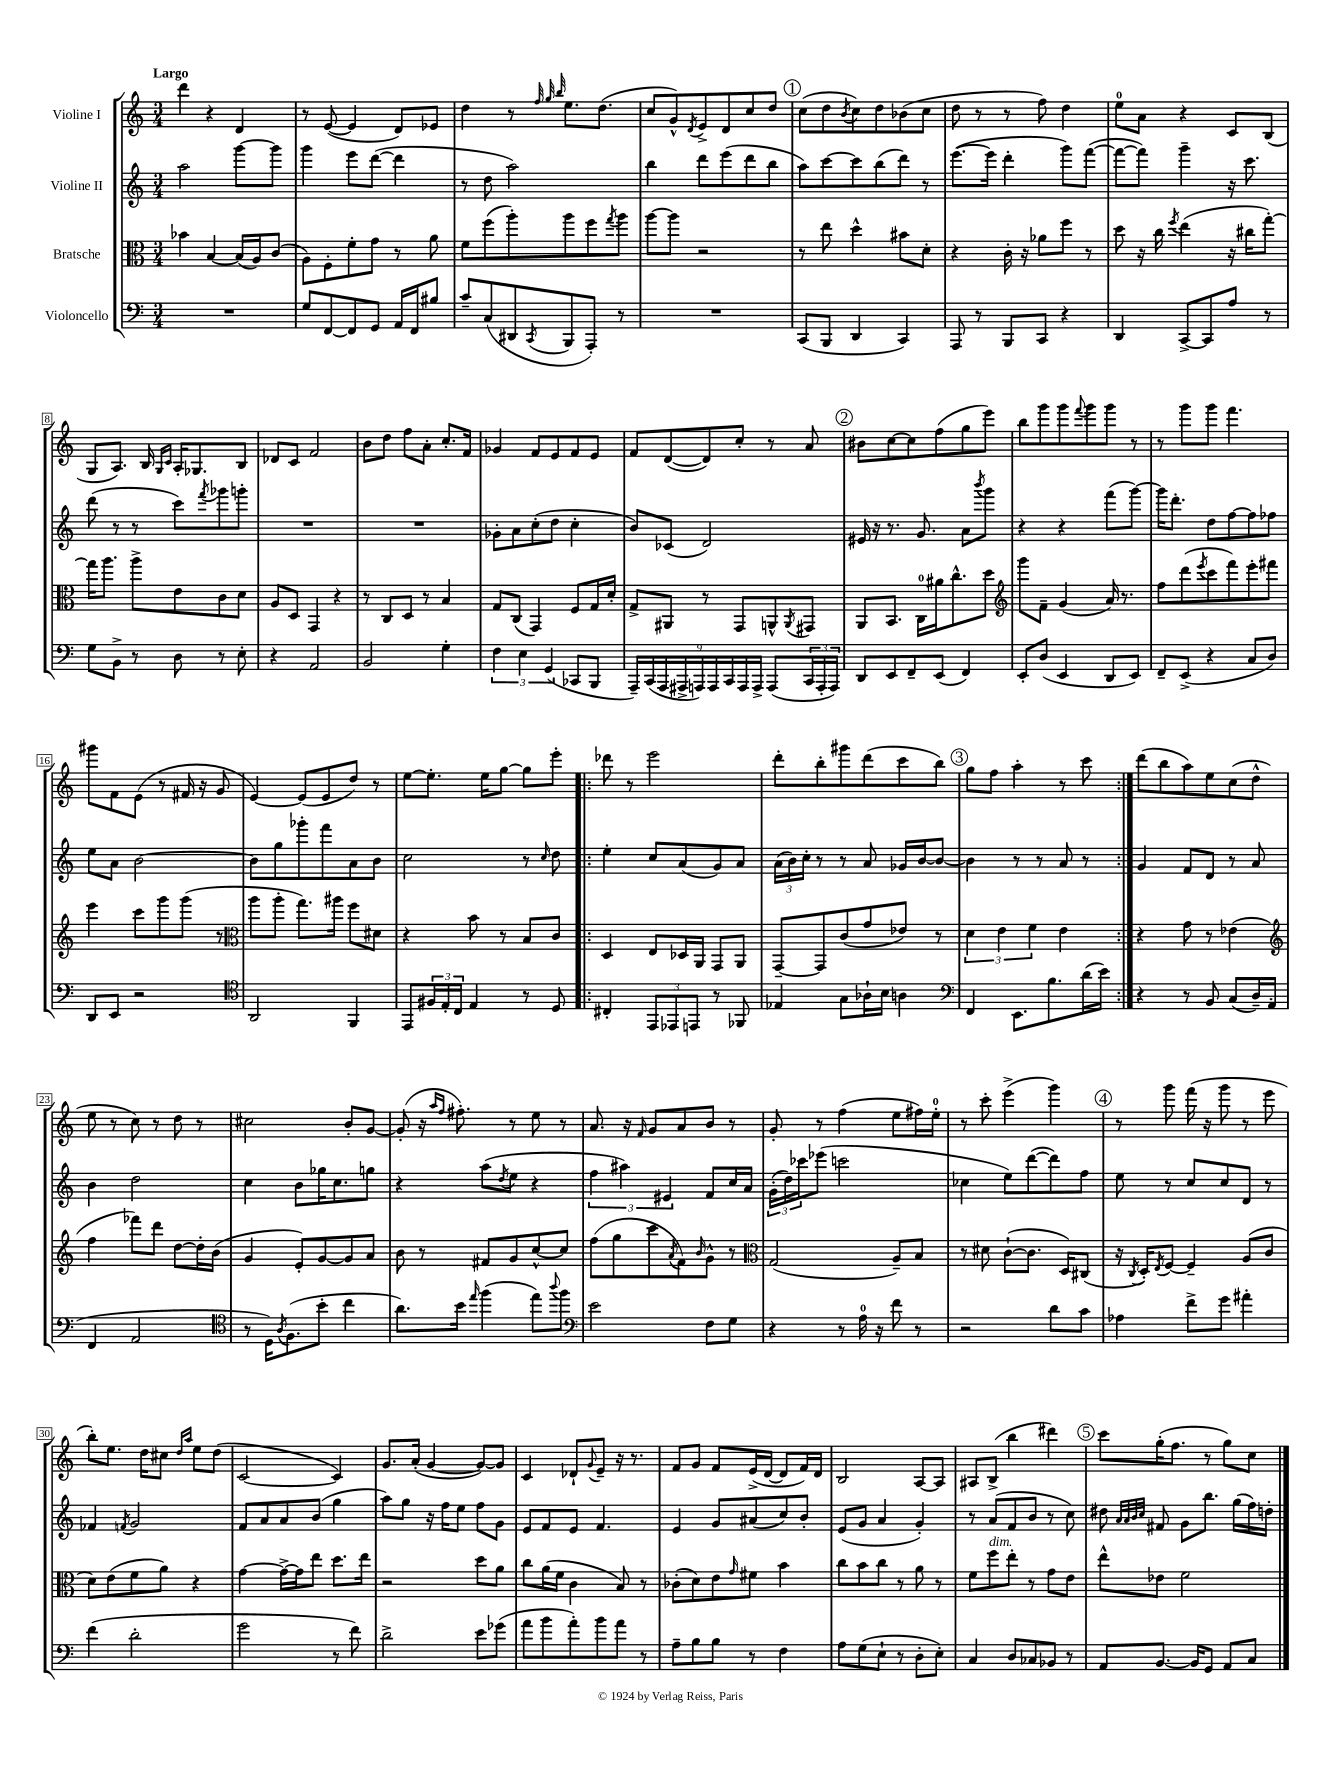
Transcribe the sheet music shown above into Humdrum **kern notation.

**kern	**kern	**kern	**kern
*part4	*part3	*part2	*part1
*staff4	*staff3	*staff2	*staff1
*I"Violoncello	*I"Bratsche	*I"Violine II	*I"Violine I
*clefF4	*clefC3	*clefG2	*clefG2
*k[]	*k[]	*k[]	*k[]
*M3/4	*M3/4	*M3/4	*M3/4
=1	=1	=1	=1
!	!	!	!LO:TX:a:B:t=Largo
2.r	4b-X\	2aa\	4ddd\
.	[4B/	.	4r
.	(16B/LL]	[8ggg\L	4d/
.	16A/J)	.	.
.	(8c/J	8ggg\J]	.
=2	=2	=2	=2
8G/L	8A\L)	4ggg\	8r
[8FF/	8F'\	.	([8e/
8FF/]	8f'\	8eee\L	4e/]
8GG/J	8g\J	([8ddd\J	.
16AA/LL	8r	4ddd\]	8d/L)
16FF/J	.	.	.
8B#X/J	8a\	.	8e-X/J
=3	=3	=3	=3
8c~/L	8f\L	8r	4dd\
(8C/	(8ff\	8dd\	.
8DD#X/	8aa'\)	2aa\)	8r
.	.	.	32qqff/
.	.	.	32qqgg/
8qCC/	.	.	32qqbb/
8BBB/	8aa\	.	8.ee\L
8AAA'/J)	8ff\	.	.
.	.	.	(8.dd\J
.	8qgg/	.	.
8r	8aa\J	.	.
=4	=4	=4	=4
2.r	[8aa\L	4bb\	8cc/L
.	8aa\J]	.	8g^^/)
.	.	.	8qd/
.	2r	8ddd\L	8e^/
.	.	(8eee\	8d/
.	.	8ddd\	8cc/
.	.	8bb\J	8dd/J
!!LO:REH:place=s1:t=1
=5	=5	=5	=5
(8CC/L	8r	8aa\L)	(8cc\L
8BBB/J	8ee\	[8ccc\	8dd\
.	.	.	8qb/
4DD/	4dd^^\	8ccc\]	8cc\)
.	.	(8bb\	8dd\
4CC/)	8b#X\L	8ddd\J)	(8b-X\
.	8d'\J	8r	8cc\J
=6	=6	=6	=6
8AAA/	4r	([8.eee\L	8dd\
8r	.	.	8r
.	.	16eee\Jk]	.
8BBB/L	16c'\	4ddd'\	8r
.	16r	.	.
8CC/J	8a-X\L	.	8ff\)
4r	8ff\J	8ggg\L)	4dd\
.	8r	([8fff\J	.
=7	=7	=7	=7
4DD/	8dd\	8fff\L_	8ee\L
.	16r	8fff\J])	8a\J
.	16cc\	.	.
.	8qff/	.	.
[8CC^/L	(4ee\	4ggg~\	4r
8CC/]	.	.	.
8A/J	16r	16r	8c/L
.	16cc#X\KL	8.ccc\	.
8r	[8gg'\J)	.	(8B/J
!!LO:LB:g=z
=8	=8	=8	=8
8G\L	16gg\KL]	(8ddd\	8G/L
.	8.aa\J	.	.
8BB^\J	.	8r	8.A/J)
8r	8aa^\L	8r	.
.	.	.	16B/
.	.	.	16qqG/LL
.	.	.	16qqc/JJ
8D\	8e\	8ccc\L)	16A'/KL
.	.	.	8.G-X/
.	.	8qfff/	.
8r	8c\	8ggg-X\	.
8E'\	8d\J	8gggn'\J	8B/J
=9	=9	=9	=9
4r	8A/L	2.r	8d-X/L
.	8D/J	.	8c/J
2AA/	4GG/	.	2f/
.	4r	.	.
=10	=10	=10	=10
2BB/	8r	2.r	8b\L
.	8C/L	.	8dd\J
.	8D/J	.	8ff\L
.	8r	.	8a'\J
4G'\	4B/	.	8.cc'/L
.	.	.	16f/Jk
=11	=11	=11	=11
6F\	8G/L	8g-X'\L	4g-X/
.	(8C/J	8a\	.
6E\	.	.	.
.	4GG/)	(8cc'\	8f/L
(6GG/	.	.	.
.	.	8dd\J	8e/
8CC-X/L	8F/L	4cc'\	8f/
8BBB/J	16G/L	.	8e/J
.	16d'/JJ	.	.
=12	=12	=12	=12
18AAA~/LL)	8G^/L	8b/L)	8f/L
(18CC/	.	.	.
18AAA/	.	.	.
.	8AA#X/J	(8c-X/J	([8d/
18AAA#X^/	.	.	.
18AAAn/)	.	.	.
.	8r	2d/)	8d/])
18AAA/	.	.	.
18CC/	.	.	.
.	8GG/L	.	8cc'/J
18AAA/	.	.	.
18AAA^/JJ	.	.	.
(8AAA/L	8AAn^^/	.	8r
.	8qAA/	.	.
24CC/L	8GG#X/J	.	8a/
24AAA'/	.	.	.
24AAA/JJ)	.	.	.
!!LO:REH:place=s1:t=2
=13	=13	=13	=13
8DD/L	8AA/L	16e#X/	8b#X\L
.	.	16r	.
8EE/	8.BB/J	8.r	[8cc\
8FF~/	.	.	8cc\]
.	16C\LL	8.g/	.
(8EE/J	16a#X\J	.	(8ff\
.	8.cc^^\	.	.
4FF/)	.	8a\L	8gg\
.	.	8qbbb/	.
.	8dd\J	8ggg\J	8eee\J)
=14	=14	=14	=14
*	*clefG2	*	*
8EE'/L	8ggg\L	4r	8bb\L
(8D/J	8f~\J	.	8ggg\
4EE/	(4g/	4r	8ggg\
.	.	.	8qqfff/
.	.	.	8ggg\
8DD/L	16a/)	(8fff\L	8ggg\J
.	8.r	.	.
8EE/J)	.	[8ggg\J)	8r
=15	=15	=15	=15
8FF~/L	8ff\L	16ggg\KL]	8r
.	.	8.ddd'\J	.
(8EE^/J	(8ddd\	.	8ggg\L
.	8qeee/	.	.
4r	8ccc\	8dd\L	8ggg\J
.	8fff\)	[8ff\	4.fff\
8C/L	8eee'\	8ff\]	.
8D/J)	8fff#X\J	8ff-X\J	.
!!LO:LB:g=z
=16	=16	=16	=16
8DD/L	4eee\	8ee\L	8ggg#X\L
8EE/J	.	8a\J	8f\
2r	8ccc\L	[2b\	(8e\J
.	8ggg\	.	8r
.	(8ggg\J	.	16f#X/
.	.	.	16r
.	8r	.	8g/
=17	=17	=17	=17
*clefC4	*clefC3	*	*
2AA/	8aa\L	8b\L]	[4e/)
.	8aa'\J	8gg\	.
.	8.gg\L)	8ggg-X'\	(8e/L]
.	.	8fff\	8e/
.	16aa#X\Jk	.	.
4FF/	8ff\L	8a\	8dd/J)
.	8d#X\J	8b\J	8r
=18	=18	=18	=18
8EE/L	4r	2cc\	[8ee\L
24F#X/L	.	.	8.ee'\J]
24E'/	.	.	.
24C/JJ	.	.	.
4E/	8b\	.	.
.	.	.	16ee\KL
.	8r	.	[8gg\J
8r	8B/L	8r	8gg\L]
.	.	16qqcc/	.
8D/	8c/J	8dd\	8eee'\J
=19!|:	=19!|:	=19!|:	=19!|:
4C#X'/	4D/	4ee'\	8ddd-X\
.	.	.	8r
12EE/L	8E/L	8cc/L	2eee\
12EE-X/	.	.	.
.	16D-X/L	(8a/	.
12EEn/J	.	.	.
.	16AA/JJ	.	.
8r	8GG/L	8g/)	.
8FF-X/	8AA/J	8a/J	.
=20	=20	=20	=20
4E-X/	[8GG~/L	(24a\LL	8ddd'\L
.	.	24b\)	.
.	.	24cc'\JJ	.
.	8GG/]	8r	8bb'\
8G\L	(8c/	8r	8ggg#X\
16A-X`\L	8g/	8a/	(8ddd\
16B\JJ	.	.	.
4An\	8e-X/J)	16g-X/LL	8ccc\
.	.	[16b/J	.
.	8r	8b/J_	8bb\J)
!!LO:REH:place=s1:t=3
=21	=21	=21	=21
*clefF4	*	*	*
4FF/	6d\	4b\]	8gg\L
.	.	.	8ff\J
.	6e\	.	.
8.EE\L	.	8r	4aa'\
.	6f\	.	.
.	.	8r	.
8.B\	.	.	.
.	4e\	8a/	8r
(16d\L	.	8r	8ccc\
16e\JJ)	.	.	.
=22:|!	=22:|!	=22:|!	=22:|!
4r	4r	4g/	(8ddd\L
.	.	.	8bb\
8r	8g\	8f/L	8aa\)
8BB/	8r	8d/J	8ee\
(8C/L	(4e-X\	8r	(8cc\
16D~/L)	.	8a/	8dd^^\J
(16AA/JJ	.	.	.
!!LO:LB:g=z
=23	=23	=23	=23
*	*clefG2	*	*
4FF/	4ff\	4b\	8ee\
.	.	.	8r
2AA/	8fff-X\L)	2dd\	8cc\)
.	8ddd\J	.	8r
.	[8dd\L	.	8dd\
.	16dd'\L]	.	8r
.	(16b\JJ	.	.
=24	=24	=24	=24
*clefC4	*	*	*
8r	4g/	4cc\	2cc#X\
16D\KL)	.	.	.
8qA/	.	.	.
(8.F\	.	.	.
.	8e'/L)	8b\L	.
8b'\J	[8g/	16gg-X\K	.
.	.	8.cc\	.
4cc\	8g/]	.	8b'/L
.	8a/J	8ggn\J	[8g/J
=25	=25	=25	=25
8.a\L)	8b\	4r	(8g'/]
.	8r	.	16r
.	.	.	16qqaa/LL
.	.	.	16qqff/JJ
16b\Jk	.	.	8.ff#X'\)
16qqee/	.	.	.
(4ff\	8f#X/L	(8aa\L	.
.	.	8qdd/	.
.	8g/	8ee\J	8r
8ee\L)	[8cc^^/	4r	8ee\
8qqaa/	.	.	.
8ff\J	8cc/J]	.	8r
=26	=26	=26	=26
*clefF4	*	*	*
2e\	(8ff\L	6ff\	8.a/
.	8gg\	.	.
.	.	6aa#X\)	.
.	.	.	16r
.	.	.	16qqf/
.	8ccc\	.	8g/L
.	.	6e#X/	.
.	8qa/	.	.
.	8f\)	.	8a/
.	16qqb/	.	.
8F\L	8g^^\J	8f/L	8b/J
8G\J	8r	16cc/L	8r
.	.	16a/JJ	.
=27	=27	=27	=27
*	*clefC3	*	*
4r	(2G/	(24g'\LL	8g'/
.	.	24dd\)	.
.	.	24ccc-X\J	.
.	.	(8eee-X\J	8r
8r	.	2cccn\	(4ff\
16A\	.	.	.
16r	.	.	.
8f\	8A~/L)	.	8ee\L
8r	8B/J	.	16ff#X\L)
.	.	.	16ee'\JJ
=28	=28	=28	=28
2r	8r	4cc-X\	8r
.	8d#X\	.	8ccc'\
.	([8c`\L	8ee\L)	(4eee^\
.	8.c\J]	([8ddd\	.
8d\L	.	8ddd\])	4ggg\)
.	16D/KL)	.	.
8c\J	(8C#X/J	8ff\J	.
!!LO:REH:place=s1:t=4
=29	=29	=29	=29
4A-X\	16r	8ee\	8r
.	8qC/	.	.
.	16D'/KL)	.	.
.	8qE/	.	.
.	[8F/J	8r	8ggg\
8f^\L	4F~/]	8cc/L	(16fff\
.	.	.	16r
8g\J	.	8cc/	8ggg\
4a#X'\	(8A/L	8d/J	8r
.	8c/J	8r	8eee\
!!LO:LB:g=z
=30	=30	=30	=30
(4f\	8d\L)	4f-X/	8bb'\L)
.	(8e\	.	8.ee\J
.	.	8qfn/	.
2d'\	8f\	2g/	.
.	.	.	16dd\KL
.	8a\J)	.	8cc#X\J
.	.	.	16qqdd/LL
.	.	.	16qqaa/JJ
.	4r	.	8ee\L
.	.	.	(8dd\J
=31	=31	=31	=31
2g\	[4g\	8f/L	[2c/
.	.	8a/	.
.	16g^\LL_	8a/	.
.	16g\J]	.	.
.	8ee\J	(8b/J	.
8r	8.dd\L	4gg\	4c/])
8f\)	.	.	.
.	16ee\Jk	.	.
=32	=32	=32	=32
2d^\	2r	8aa\L)	8.g/L
.	.	8gg\J	.
.	.	.	(16a'/Jk
.	.	16r	[4g/
.	.	16ff\KL	.
.	.	8ee\J	.
8e\L	8dd\L	8ff\L	8g/L_)
(8g-X\J	8a\J	8g\J	8g/J]
=33	=33	=33	=33
8a\L	8cc\L	8e/L	4c/
8b\	(16a\L	8f/	.
.	16f\JJ	.	.
8a'\)	4c\	8e/J	8d-X`/L
.	.	.	8qqg/
8b\	.	4.f/	8e~/J
8a\J	8B/)	.	16r
.	.	.	8.r
8r	8r	.	.
=34	=34	=34	=34
8A~\L	(8c-X'\L	4e/	8f/L
8B\	8d\)	.	8g/J
8B\J	8e\	8g/L	8f/L
.	16qqg/	.	.
8r	8f#X\J	(8a#X/	(16e^/L
.	.	.	[16d/JJ
4F\	4b\	8cc/)	8d/L]
.	.	8b'/J	16f/L)
.	.	.	16d/JJ
=35	=35	=35	=35
8A\L	8cc\L	(8e/L	2B/
(8G\	8b\	8g/J	.
8E`\J	8cc\J	4a/	.
8r	8r	.	.
8D'\L	8a\	4g'/)	[8A/L
8E'\J)	8r	.	8A/J]
=36	=36	=36	=36
4C/	8f\L	8r	8A#X/L
!	!LO:TX:a:i:t=dim.	!	!
.	8ff\	(8a/L	(8B^/J
8D/L	8ee'\J	8f/	4bb\
8C-X/	8r	8b/J	.
8BB-X/J	8g\L	8r	4ddd#X\)
8r	8e\J	8cc\)	.
!!LO:REH:place=s1:t=5
=37	=37	=37	=37
8AA/L	8ee^^\L	8dd#X\	8ccc\L
.	.	32qqa/LLL	.
.	.	32qqa/	.
.	.	32qqb/	.
.	.	32qqcc/JJJ	.
[8.BB/J	8e-X\J	8f#X/	(16gg'\K
.	.	.	8.ff\J
.	2f\	8g\L	.
16BB/KL]	.	.	.
8GG/J	.	8.bb\J	8r
8AA/L	.	.	8gg\L)
.	.	(16gg\LL	.
8C/J	.	16ff\)	8cc\J
.	.	16ddn'\JJ	.
==	==	==	==
*-	*-	*-	*-
